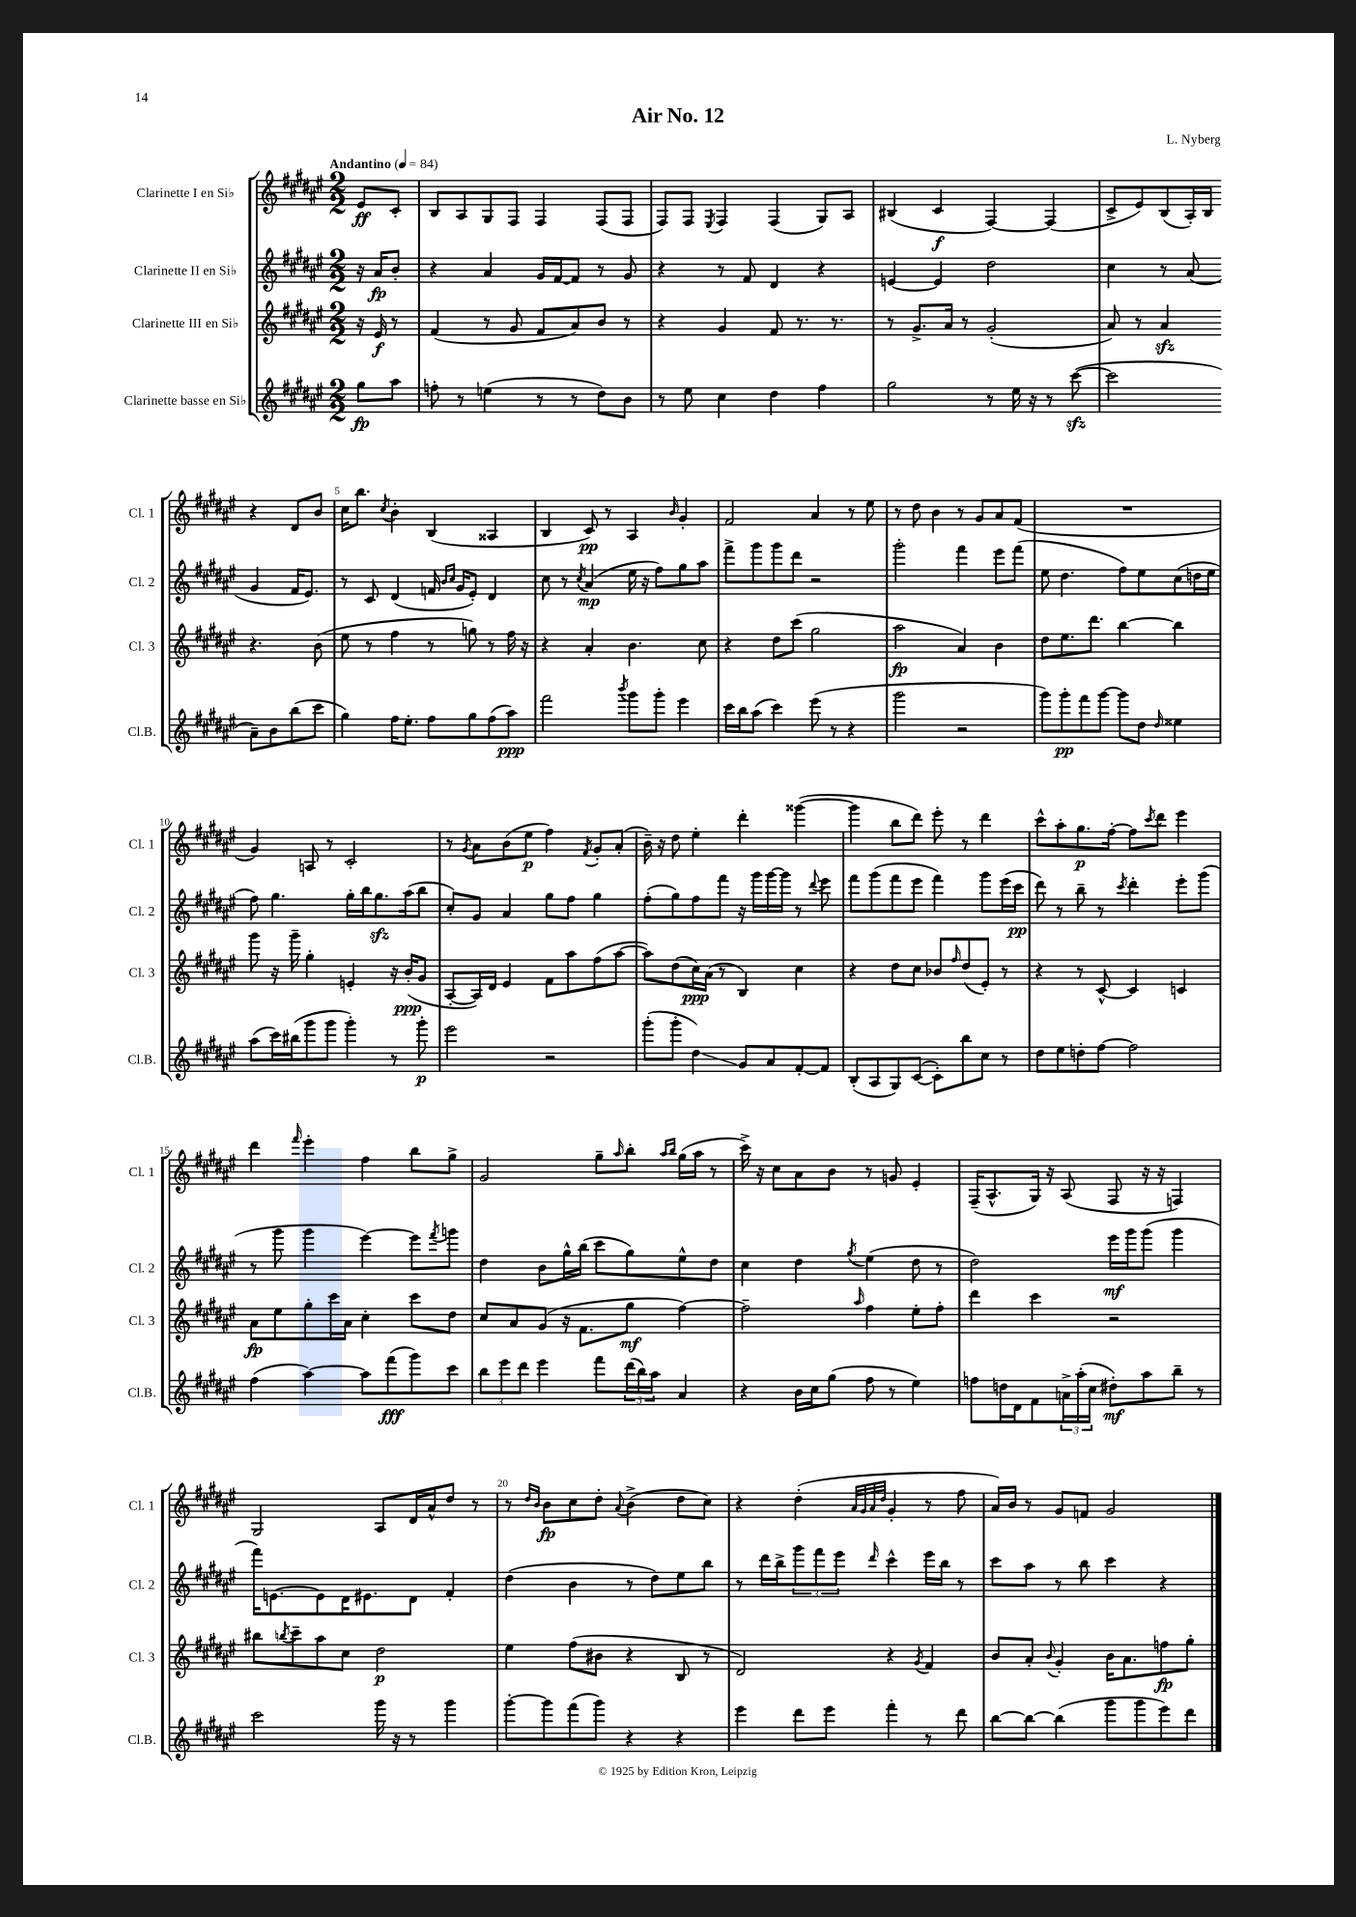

**kern	**kern	**kern	**kern
*staff4	*staff3	*staff2	*staff1
*clefG2	*clefG2	*clefG2	*clefG2
*k[f#c#g#d#a#e#]	*k[f#c#g#d#a#e#]	*k[f#c#g#d#a#e#]	*k[f#c#g#d#a#e#]
*M2/2	*M2/2	*M2/2	*M2/2
*MM84	*MM84	*MM84	*MM84
8gg#	16r	16r	8e#
.	16e#	16a#	.
8aa#	8r	8b'	8c#'
=	=	=	=
8ff'	(4f#	4r	8B
8r	.	.	8A#
(4ee	8r	4a#	8G#
.	8g#	.	8F#
8r	8f#	16g#	4F#
.	.	[16f#	.
8r	8a#)	8f#]	.
8dd#)	8b	8r	(8F#
8b	8r	8g#	8F#
=	=	=	=
8r	4r	4r	8F#)
8ee#	.	.	8F#
.	.	.	8qE#
4cc#	4g#	8r	4F#
.	.	8f#	.
4dd#	8f#	4d#	(4F#
.	8.r	.	.
4ff#	.	4r	8G#)
.	8.r	.	.
.	.	.	8A#
=	=	=	=
2gg#	8r	[4e	(4B#
.	8.g#^	.	.
.	.	4e]	4c#
.	16a#	.	.
.	8r	.	.
8r	(2g#'	2dd#	[4F#)
16ee#	.	.	.
16r	.	.	.
8r	.	.	(4F#]
([8ccc#	.	.	.
=	=	=	=
2ccc#]	8a#)	4cc#	8c#^
.	8r	.	8e#)
.	4a#	8r	(8B
.	.	(8a#	16A#')
.	.	.	16B
8a#~)	4.r	4g#	4r
8b	.	.	.
(8bb	.	16f#	8d#
.	.	8.e#)	.
8ccc#	(8b	.	8b
=	=	=	=
4gg#)	8ee#	8r	16cc#
.	.	.	8.bb
.	8r	8c#	.
.	.	.	8qcc#
16ff#	4ff#	(4d#	4b'
8.ee#'	.	.	.
8ff#	8r	16f	(4B
.	.	16qqb	.
.	.	16qqcc#	.
.	.	16g#	.
8gg#	8gg)	8e#')	.
(8ff#	8r	4d#	4A##
8aa#)	16ff#	.	.
.	16r	.	.
=	=	=	=
2fff#	4r	8cc#	4B
.	.	8r	.
.	.	8qcc#	.
.	4a#'	(4a#	8c#)
.	.	.	8r
8qbbb	.	.	.
8ggg#	4.b	16ee#	4A#
.	.	16r	.
8ggg#'	.	8ff#)	.
.	.	.	16qqb
4eee#	.	8gg#	4g#'
.	8cc#	8aa#	.
=	=	=	=
16ccc#	4r	8fff#^	2f#
16bb	.	.	.
(8aa#	.	8ggg#	.
4ccc#)	8dd#	8ggg#	.
.	(8ccc#	8ddd#	.
(8eee#	2gg#	2r	4a#
8r	.	.	.
4r	.	.	8r
.	.	.	8ee#
=	=	=	=
2ggg#	2aa#	2ggg#'	8r
.	.	.	8dd#
.	.	.	4b
2r	4a#)	4fff#	8r
.	.	.	8g#
.	4b	8eee#	8a#
.	.	(8fff#	(8f#
=	=	=	=
8ggg#)	8dd#	8ee#	1r
8ggg#'	8.ee#	4.dd#	.
8fff#	.	.	.
.	8.ddd#	.	.
[8ggg#	.	.	.
8ggg#]	[4bb	8ff#)	.
8dd#	.	8ee#	.
16qqdd#	.	.	.
4ee##	4bb]	(8cc#	.
.	.	16dd	.
.	.	16ee#	.
=	=	=	=
(8aa#	8ggg#	8ff#)	4g#)
16ccc#)	16r	4.gg#	.
(16bb#	16ggg#~	.	.
8ggg#	4gg#'	.	8A
8ggg#	.	.	8r
4ggg#')	4e'	16gg#'	2c#'
.	.	16bb	.
.	.	8.gg#	.
8r	16r	.	.
.	(16b'	(16aa#	.
8ggg#'	8g#	8bb	.
=	=	=	=
2eee#	[8A#'	8cc#')	8r
.	.	.	8qg#
.	16A#])	8g#	8a#
.	16d#	.	.
.	4e#	4a#	(8b
.	.	.	8ee#
2r	8f#	8gg#	4ff#)
.	8aa#	8ff#	.
.	.	.	8qf#
.	(8ff#	4gg#	8g#'
.	[8aa#	.	(8a#'
=	=	=	=
(8ggg#'	8aa#])	(8ff#'	16b~)
.	.	.	16r
8ggg#'	(8dd#	8gg#)	8dd#
4dd#)	16cc#)	8ff#	4ee#'
.	(16a#	.	.
.	8r	8fff#	.
8g#	4B)	16r	4ddd#'
.	.	16ggg#	.
8a#	.	[16ggg#	.
.	.	16ggg#]	.
[8f#'	4cc#	8r	([4ggg##
.	.	8qqddd#	.
8f#]	.	8eee#	.
=	=	=	=
(8B'	4r	8fff#	4ggg##]
8A#	.	(8ggg#	.
8G#)	8dd#	8fff#	8bb
([8c#	8cc#	8eee#	8ddd#)
8c#'])	8b-	4fff#)	8eee#'
.	16qqff#	.	.
8bb	(8dd#	.	8r
8cc#	8e#')	8ggg#	4ddd#
8r	8r	(16eee#	.
.	.	16ccc#	.
=	=	=	=
8dd#	4r	8ddd#)	8ccc#^^
8ee#	.	8r	8aa#'
8dd'	8r	8bb~	8.gg#
[8ff#	[8c#^^	8r	.
.	.	.	[16ff#'
.	.	8qccc#	.
2ff#]	4c#]	4ddd#'	8ff#]
.	.	.	8qccc#
.	.	.	8ddd#
.	4c	8eee#'	4eee#
.	.	(8ggg#	.
=	=	=	=
(4ff#	8a#	8r	4ddd#
.	8ee#	8ggg#	.
.	.	.	16qqfff#
[4aa#)	8gg#'	4ggg#	4eee#'
.	16ccc#	.	.
.	16a#	.	.
8aa#]	4cc#'	[4eee#)	4ff#
(8fff#	.	.	.
8ggg#)	8ccc#	8eee#]	8bb
.	.	8qfff#	.
8ccc#	8dd#	8ggg	8gg#^
=	=	=	=
12bb	8cc#	4dd#	2g#
12eee#	.	.	.
.	8a#	.	.
12ddd#	.	.	.
4eee#	(8g#	8b	.
.	16r	16gg#^^	.
.	8.f#	(16bb	.
8fff#	.	8ccc#	8gg#~
.	.	.	16qqaa#
(24ddd#	8gg#	8gg#)	8bb'
24bb)	.	.	.
24aa#	.	.	.
.	.	.	16qqaa#
.	.	.	16qqbb
4a#	[4ff#)	8ee#^^	(16gg#
.	.	.	16aa#
.	.	8dd#	8r
=	=	=	=
4r	2ff#~]	4cc#	16ccc#^)
.	.	.	16r
.	.	.	8cc#
16b	.	4dd#	8a#
16cc#	.	.	.
(8gg#	.	.	8b
.	16qqaa#	8qgg#	.
8ff#	4ff#	(4ee#	8r
8r	.	.	8g
4ee#)	8ee#'	8dd#	4e#'
.	8ff#'	8r	.
=	=	=	=
8ff	4ddd#	2dd#)	(16F#~
.	.	.	8.A#^^
16dd	.	.	.
16d#	.	.	.
8f#	4ccc#	.	16G#)
.	.	.	16r
24a^	.	.	(8A#
(24aa#'	.	.	.
24cc#	.	.	.
8dd#')	2r	16eee#	8F#
.	.	16ggg#	.
8aa#	.	(8ggg#	16r
.	.	.	16r
8bb~	.	4ggg#	4F)
8r	.	.	.
=	=	=	=
2ccc#	8bb#	16fff#)	2G#
.	.	[8.e	.
.	8qbb	.	.
.	8ccc#~	.	.
.	8aa#	8e]	.
.	8cc#	16d#	.
.	.	8.e#	.
16ggg#	2dd#	.	8A#
16r	.	.	.
8r	.	8d#	16d#
.	.	.	16a#^^
4ggg#	.	4f#'	8dd#
.	.	.	8r
=	=	=	=
[8ggg#'	4ee#	(4dd#	8r
.	.	.	16qqdd#
.	.	.	16qqb
8ggg#]	.	.	8b
(8fff#	(8ff#	4b	8cc#
8ggg#)	8b#	.	8dd#'
.	.	.	8qqa#
4r	4r	8r	(4b^
.	.	8dd#)	.
4r	8B	8ee#	8dd#
.	8r	8bb	8cc#)
=	=	=	=
4eee#	2d#)	8r	4r
.	.	16ddd#	.
.	.	16bb^	.
8ddd#	.	12ggg#	(4dd#'
.	.	12fff#	.
8eee#	.	.	.
.	.	12eee#	.
.	.	.	32qqa#
.	.	.	32qqg#
.	.	.	32qqa#
.	.	16qqddd#	32qqdd#
4fff#'	4r	4ccc#^^	4g#'
.	8qg#	.	.
8r	4f#	16eee#	8r
.	.	16bb	.
8ddd#	.	8r	8ff#
=	=	=	=
[8bb	8b	8ccc#	16a#)
.	.	.	16b
8bb_	8a#'	8aa#	8r
.	8qqb	.	.
(4bb]	4g#'	8r	8g#
.	.	8bb	8f
8ggg#	16b	4ccc#	2g#
.	8.a#	.	.
8ggg#	.	.	.
8eee#)	8ff	4r	.
8ddd#	8gg#'	.	.
==	==	==	==
*-	*-	*-	*-
